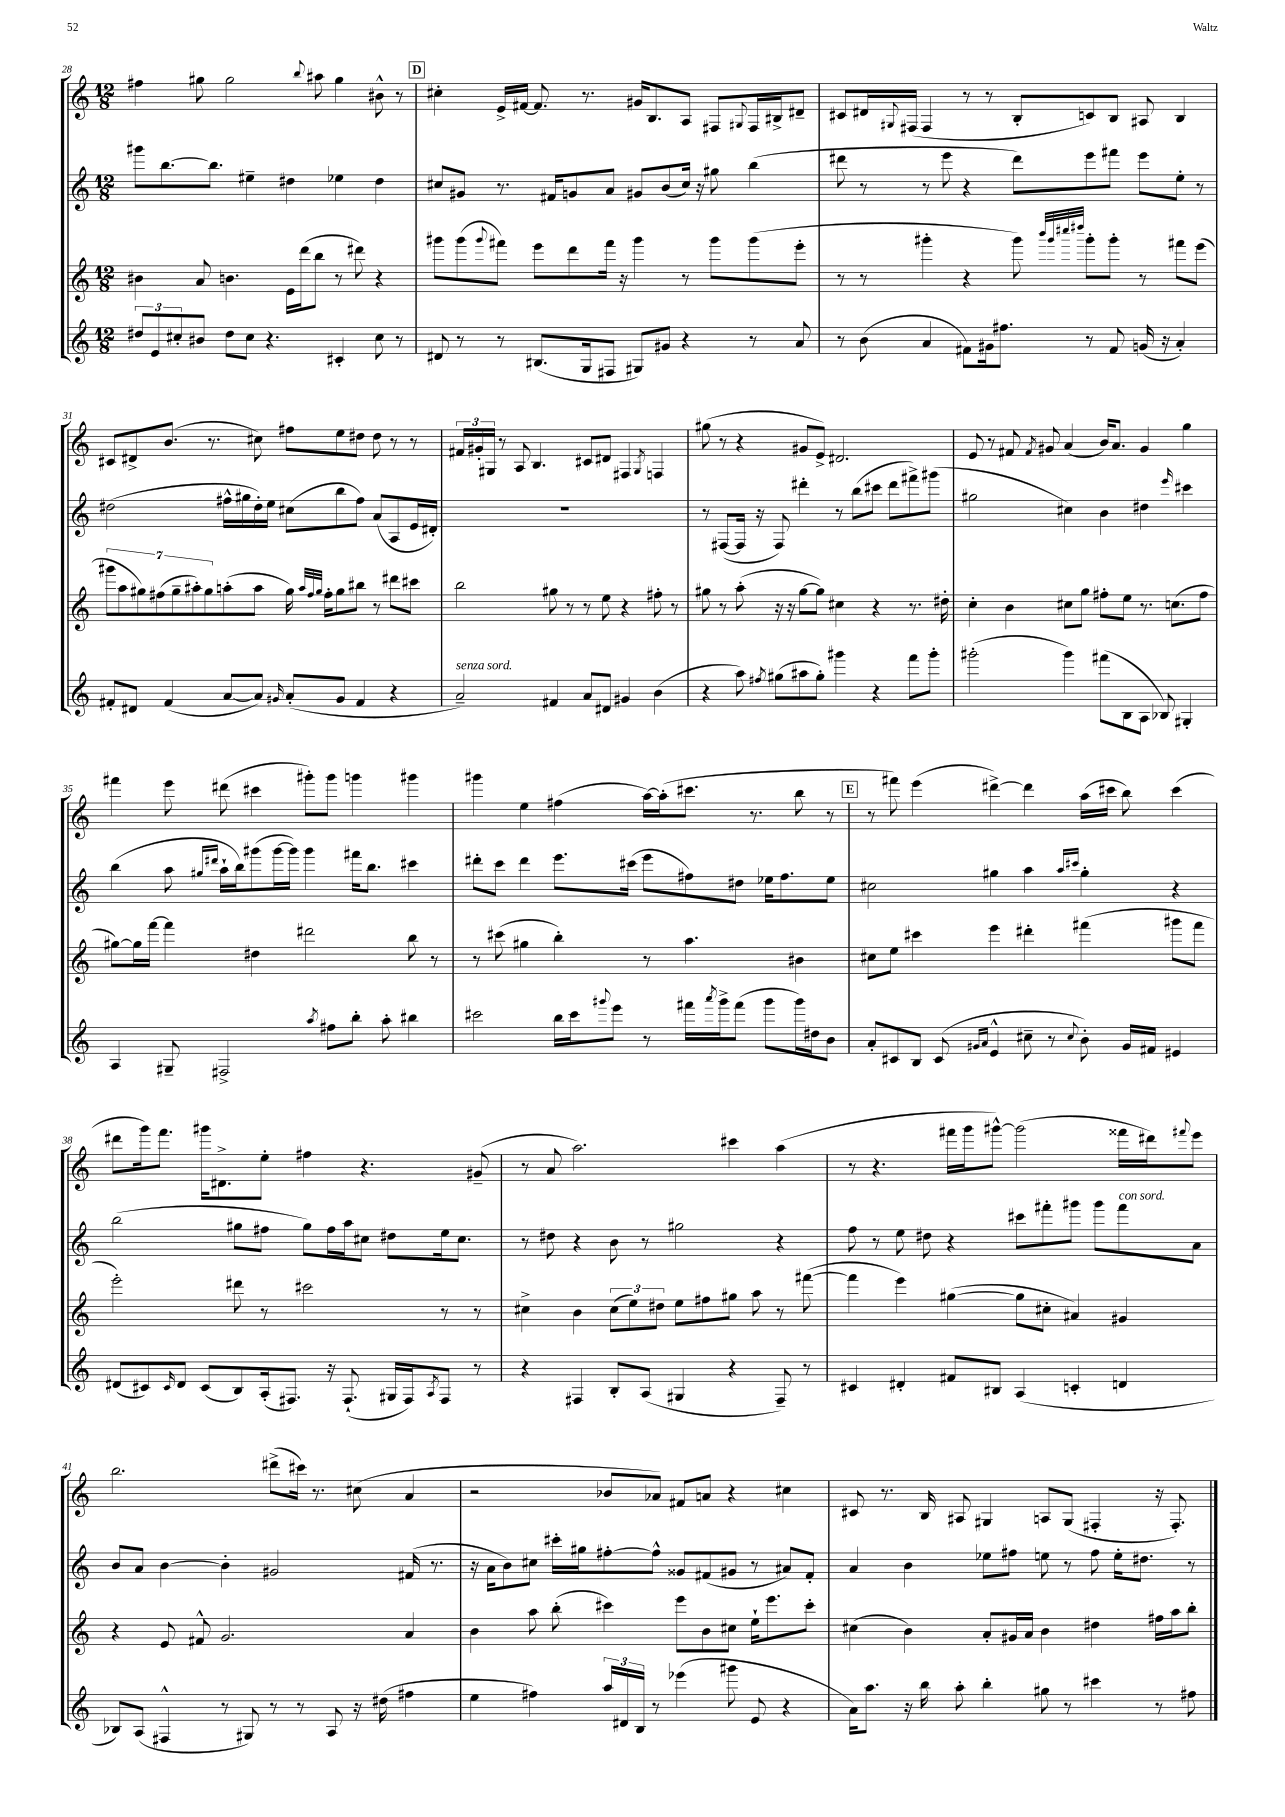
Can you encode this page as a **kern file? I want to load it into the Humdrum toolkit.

**kern	**kern	**kern	**kern
*staff4	*staff3	*staff2	*staff1
*clefG2	*clefG2	*clefG2	*clefG2
*k[]	*k[]	*k[]	*k[]
*M12/8	*M12/8	*M12/8	*M12/8
12dd#/L	4b#\	8ggg#\L	4ff#\
12e/	.	.	.
.	.	[8.bb\	.
12cc#'/	.	.	.
8b#/J	8a/	.	8gg#\
.	.	8.bb\]J	.
8dd#\L	4.b\	.	2gg#\
8cc#\J	.	4ee#~\	.
4.r	.	.	.
.	16e\LL	4dd#\	.
.	(16ddd\J	.	.
.	.	.	8qqbb/
.	8bb\J	.	8aa#\
4c#'/	8r	4ee-\	4gg#\
.	8ddd#\)	.	.
8cc#\	4r	4dd#\	8b#^^\
8r	.	.	8r
=	=	=	=
8d#/	8ggg#\L	8cc#/L	4cc#'\
8r	(8ggg#\	8g#/J	.
.	8qqggg#/	.	.
8r	8fff#\J)	8.r	16e^/LL
.	.	.	[16f#/JJ
(8.B#/L	8eee\L	.	8.f#/]
.	.	16f#/LK	.
.	8ddd\	8g/	.
16G/k	.	.	8.r
8F#/J	16fff#\Jk	8a/J	.
.	16r	.	.
8G#/L)	4ggg#\	8g#/L	16g#/LK
.	.	.	8.B/
8g#/J	.	(8b/	.
4r	8r	16cc#/Jk)	8A/J
.	.	16r	.
.	8ggg#\L	8gg#\	8F#/L
.	.	.	8qqG#/
8r	(8ggg#\	(4bb\	16F#/L
.	.	.	16B#^/J
8a/	8eee'\J	.	8d#~/J
=	=	=	=
8r	8r	8ddd#\	8c#/L
(8b\	8r	8r	16d#/L
.	.	.	8qqG#/
.	.	.	(16F#/JJ
4a/	4ggg#'\	8r	4F#/
.	.	8eee\	.
8f#\L)	4r	4r	8r
16g#\k	.	.	8r
8.ff#\J	.	.	.
.	8ggg#\)	8ddd#\L)	8B'/L
.	32qqbbb/LLL	.	.
.	32qqggg#/	.	.
.	32qqcccc#/	.	.
.	32qqdddd#/JJJ	.	.
8r	8ggg#'\L	8eee\	8c/)
8f#/	8ggg#'\J	8fff#\J	8B/J
(16g/	8r	8eee\L	8A#/
16r	.	.	.
4a'/)	8fff#\L	8ee'\J	4B/
.	(8eee\J	8r	.
=	=	=	=
8f#'/L	14ggg#\L	(2dd#\	8c#/L
.	14aa\	.	.
8d#/J	.	.	8d#^/
.	14gg#\)	.	.
.	(14ff#\	.	.
(4f#/	.	.	(8.b/J
.	14gg#~\	.	.
.	14aa#'\)	.	.
.	14gg#\	.	.
.	.	.	8.r
[8a/L	(8aa'\	16ff#^^\LL	.
.	.	16gg#\	.
8a/]J)	8aa\J	16dd#'\)	8cc#\)
.	.	16ee\JJ	.
16qqg#/	.	.	.
(8a'/L	16gg#\)	(8cc#\L	8ff#\L
.	32qqaa/LLL	.	.
.	32qqff#/	.	.
.	32qqgg#/JJJ	.	.
.	16ff#'\LK	.	.
8g#/J	8gg#\	8bb\	8ee\
4f#/	8bb#\J	8ff#\J)	8dd#\J
.	8r	(8a/L	8dd#\
4r	8ddd#\L	8A/	8r
.	8ccc#\J	16e/L	8r
.	.	16d#'/JJ)	.
=	=	=	=
2a~/)	2bb\	1.r	24f#/LL
.	.	.	24g#'/
.	.	.	24G#/JJ
.	.	.	8r
.	.	.	8A/
.	.	.	4.B/
4f#/	8gg#\	.	.
.	8r	.	.
8a/L	8r	.	8c#/L
8d#/J	8ee\	.	8d#/J
4g#/	4r	.	4F#/
.	.	.	8qG#/
(4b\	8ff#'\	.	4F/
.	8r	.	.
=	=	=	=
4r	8gg#\	8r	(8gg#\
.	8r	([8F#/L	8r
8aa\)	(8aa'\	16F#/]Jk	4r
.	.	16r	.
8qff#/	.	.	.
(8gg#\L	16r	8F#/)	.
.	16r	.	.
8aa#\	[8gg#\L	4ddd#'\	8g#/L
8gg#'\J)	8gg#\]J)	.	8e^/J)
4ggg#\	4cc#\	8r	2.d#/
.	.	(8bb\L	.
4r	4r	8ccc#\J	.
.	.	8ddd#\L	.
8fff\L	8.r	8fff#^\)	.
8ggg#'\J	.	(8ggg#\J	.
.	16dd#'\	.	.
=	=	=	=
(2ggg#'\	4cc'\	2gg#\	8e/
.	.	.	8r
.	4b\	.	8f#/
.	.	.	8qf#/
.	.	.	8g#/
4ggg#\)	8cc#\L	4cc#\)	(4a/
.	8gg\J	.	.
(8fff#\L	8ff#'\L	4b\	16b/LK)
.	.	.	8.a/J
8B\	8ee\J	.	.
8A\J	8.r	4dd#\	4g#/
8B-/)	.	.	.
.	(8.cc\L	.	.
.	.	16qqeee/	.
4G#'/	.	4ccc#\	4gg\
.	8ff#\J	.	.
=	=	=	=
4A/	[8gg#\L)	(4bb\	4fff#\
.	16gg#\]L	.	.
.	[16fff\JJ	.	.
8G#~/	4fff\]	8aa\	8eee\
.	.	16qqgg#/LL	.
.	.	16qqddd#/JJ	.
2F#^/	.	16aa`\LL	(8ddd#\
.	.	16bb\J)	.
.	4dd#\	(8ggg#\	4ccc#\
.	.	[16ggg#\L	.
.	.	16ggg#\]JJ)	.
.	2ddd#\	4ggg#\	8ggg#'\L)
8qaa/	.	.	.
8ff#\L	.	.	8ggg#\J
8bb'\J	.	16fff#\LK	4ggg\
.	.	8.bb\J	.
8aa'\	.	.	.
4bb#\	8bb\	4ccc#\	4ggg#\
.	8r	.	.
=	=	=	=
2ccc#\	8r	8ddd#'\L	4ggg#\
.	(8ccc#\	8ccc\J	.
.	4gg#\	4ddd#\	4ee\
16bb\LL	4bb'\)	8.eee\L	(4ff#\
16ccc#\J	.	.	.
8qqggg#/	.	.	.
8eee\J	.	.	.
.	.	(16ccc#\Jk	.
8r	8r	8eee\L	[16aa\LL)
.	.	.	(16aa'\]J
16fff#\LL	4.aa\	8ff#\)	8.ccc#\J
8qaaa/	.	.	.
16ggg#^\J	.	.	.
(8fff#\J	.	8dd#\J	.
.	.	.	8.r
8ggg#\L	.	16ee-\LK	.
.	.	8.ff#\	.
16ggg#\L)	4b#\	.	8bb\
16dd#\J	.	.	.
8b\J	.	8ee-\J	8r
=	=	=	=
8a'/L	8cc#\L	2cc#\	8r
8c#/	8ee\J	.	8fff#\)
8B/J	4ccc#\	.	(4eee\
(8c#/	.	.	.
16qqg#/LL	.	.	.
16qqa/JJ	.	.	.
4e^^/	4eee\	4gg#\	[4ddd#^\)
8cc#~\	4ddd#'\	4aa\	4ddd#\]
8r	.	.	.
.	.	16qqaa/LL	.
8qqcc#/	.	16qqccc#/JJ	.
8b'\)	(4fff#\	4gg#'\	(16aa\LL
.	.	.	16ccc#\JJ
16g#/LL	.	.	8bb\)
16f#/JJ	.	.	.
4e#/	8ggg#\L	4r	(4ccc#\
.	8fff#\J	.	.
=	=	=	=
(8d#/L	2eee'\)	(2bb\	8ddd#\L
8c#/)	.	.	16ggg\k)
.	.	.	8.fff\J
16qqc#/	.	.	.
8d#/J	.	.	.
(8c#/L	.	.	16ggg#\LK
.	.	.	8.d#^\
8B/)	8ddd#\	8gg#\L	.
(16A'/k	8r	8ff#\J	8ee'\J
8.F#/J)	.	.	.
.	2ccc#\	8gg#\L)	4ff#\
16r	.	16ff#\L	.
(8.F#`/	.	16aa\J	.
.	.	8cc#\J	4.r
16G#/LL	.	8dd#\L	.
16F#/J)	.	.	.
8qA/	.	.	.
8F#/J	8r	16ee\k	.
.	.	8.cc#\J	.
8r	8r	.	(8g#~/
=	=	=	=
4r	4cc#^\	8r	8r
.	.	8dd#\	8a/
4F#/	4b\	4r	2.aa\)
8B'/L	(12cc#\L	8b\	.
.	12ee\)	.	.
(8A/J	.	8r	.
.	12dd#\J	.	.
4G#/	8ee\L	2gg#\	.
.	8ff#\	.	.
4r	8gg#\J	.	4ccc#\
.	8aa\	.	.
8F#~/)	8r	4r	(4aa\
8r	([8fff#\	.	.
=	=	=	=
4c#/	4fff#\]	8ff\	8r
.	.	8r	4.r
4d#'/	4eee\)	8ee\	.
.	.	8dd#\	.
8f#/L	([4gg#\	4r	16fff#\LL
.	.	.	16ggg\J
8B#/J	.	.	[8ggg#^^\J)
(4A/	8gg#\]L	8ccc#\L	(2ggg#\]
.	8cc#'\J	8fff#'\	.
4c'/	4a#/)	8ggg#\J	.
.	.	8ggg#\L	.
4d/	4g#/	8fff#\	16fff##\LL
.	.	.	16ddd#\J)
.	.	.	8qqfff#/
.	.	8a\J	8eee\J
=	=	=	=
8B-/L)	4r	8b/L	2.bb\
(8A/J	.	8a/J	.
4F#^^/	8e/	[4b\	.
.	8f#^^/	.	.
8r	2.g/	4b'\]	.
8G#/)	.	.	.
8r	.	2g#/	(8ddd#^\L
8r	.	.	16ccc#\Jk)
.	.	.	8.r
8A/	.	.	.
16r	.	.	(8cc#\
(16dd#\	.	.	.
4ff#\	4a/	(16f#/	4a/
.	.	8.r	.
=	=	=	=
4ee\	4b\	16r	2r
.	.	16a\LK	.
.	.	8b\)	.
4ff#\)	8aa\	8cc#\J	.
.	(8bb'\	16ccc#'\LL	.
.	.	16gg#\J	.
24aa/LL	4ccc#\)	[8ff#'\	8b-/L
24d#/	.	.	.
24B/JJ	.	.	.
8r	.	8ff#^^\]J	8a-/J)
(4eee-\	8eee\L	8g##/L	8f#/L
.	8b\	(8f#/	8a/J
8ggg#\	8cc#\J	8g#/J	4r
8e/	16ee`\LK	8r	.
.	8.eee\	.	.
4r	.	8a#/L)	4cc#\
.	8ccc#'\J	8f#'/J	.
=	=	=	=
16a\LK)	(4cc#\	4a/	8c#/
8.aa\J	.	.	.
.	.	.	8.r
16r	4b\)	4b\	.
16bb\	.	.	16B/
8aa'\	.	.	8A#/
4bb'\	8a'/L	8ee-\L	4G#/
.	16g#/L	8ff#\J	.
.	16a/JJ	.	.
8gg#\	4b\	8ee\	8A/L
8r	.	8r	(8G#/J
4ccc#\	4dd#\	8ff#\	4F#'/
.	.	16ee'\LK	.
.	.	8.dd#\J	.
8r	16ff#\LL	.	16r
.	16aa\J	.	8.F#'/)
8ff#\	8bb'\J	8r	.
==	==	==	==
*-	*-	*-	*-
